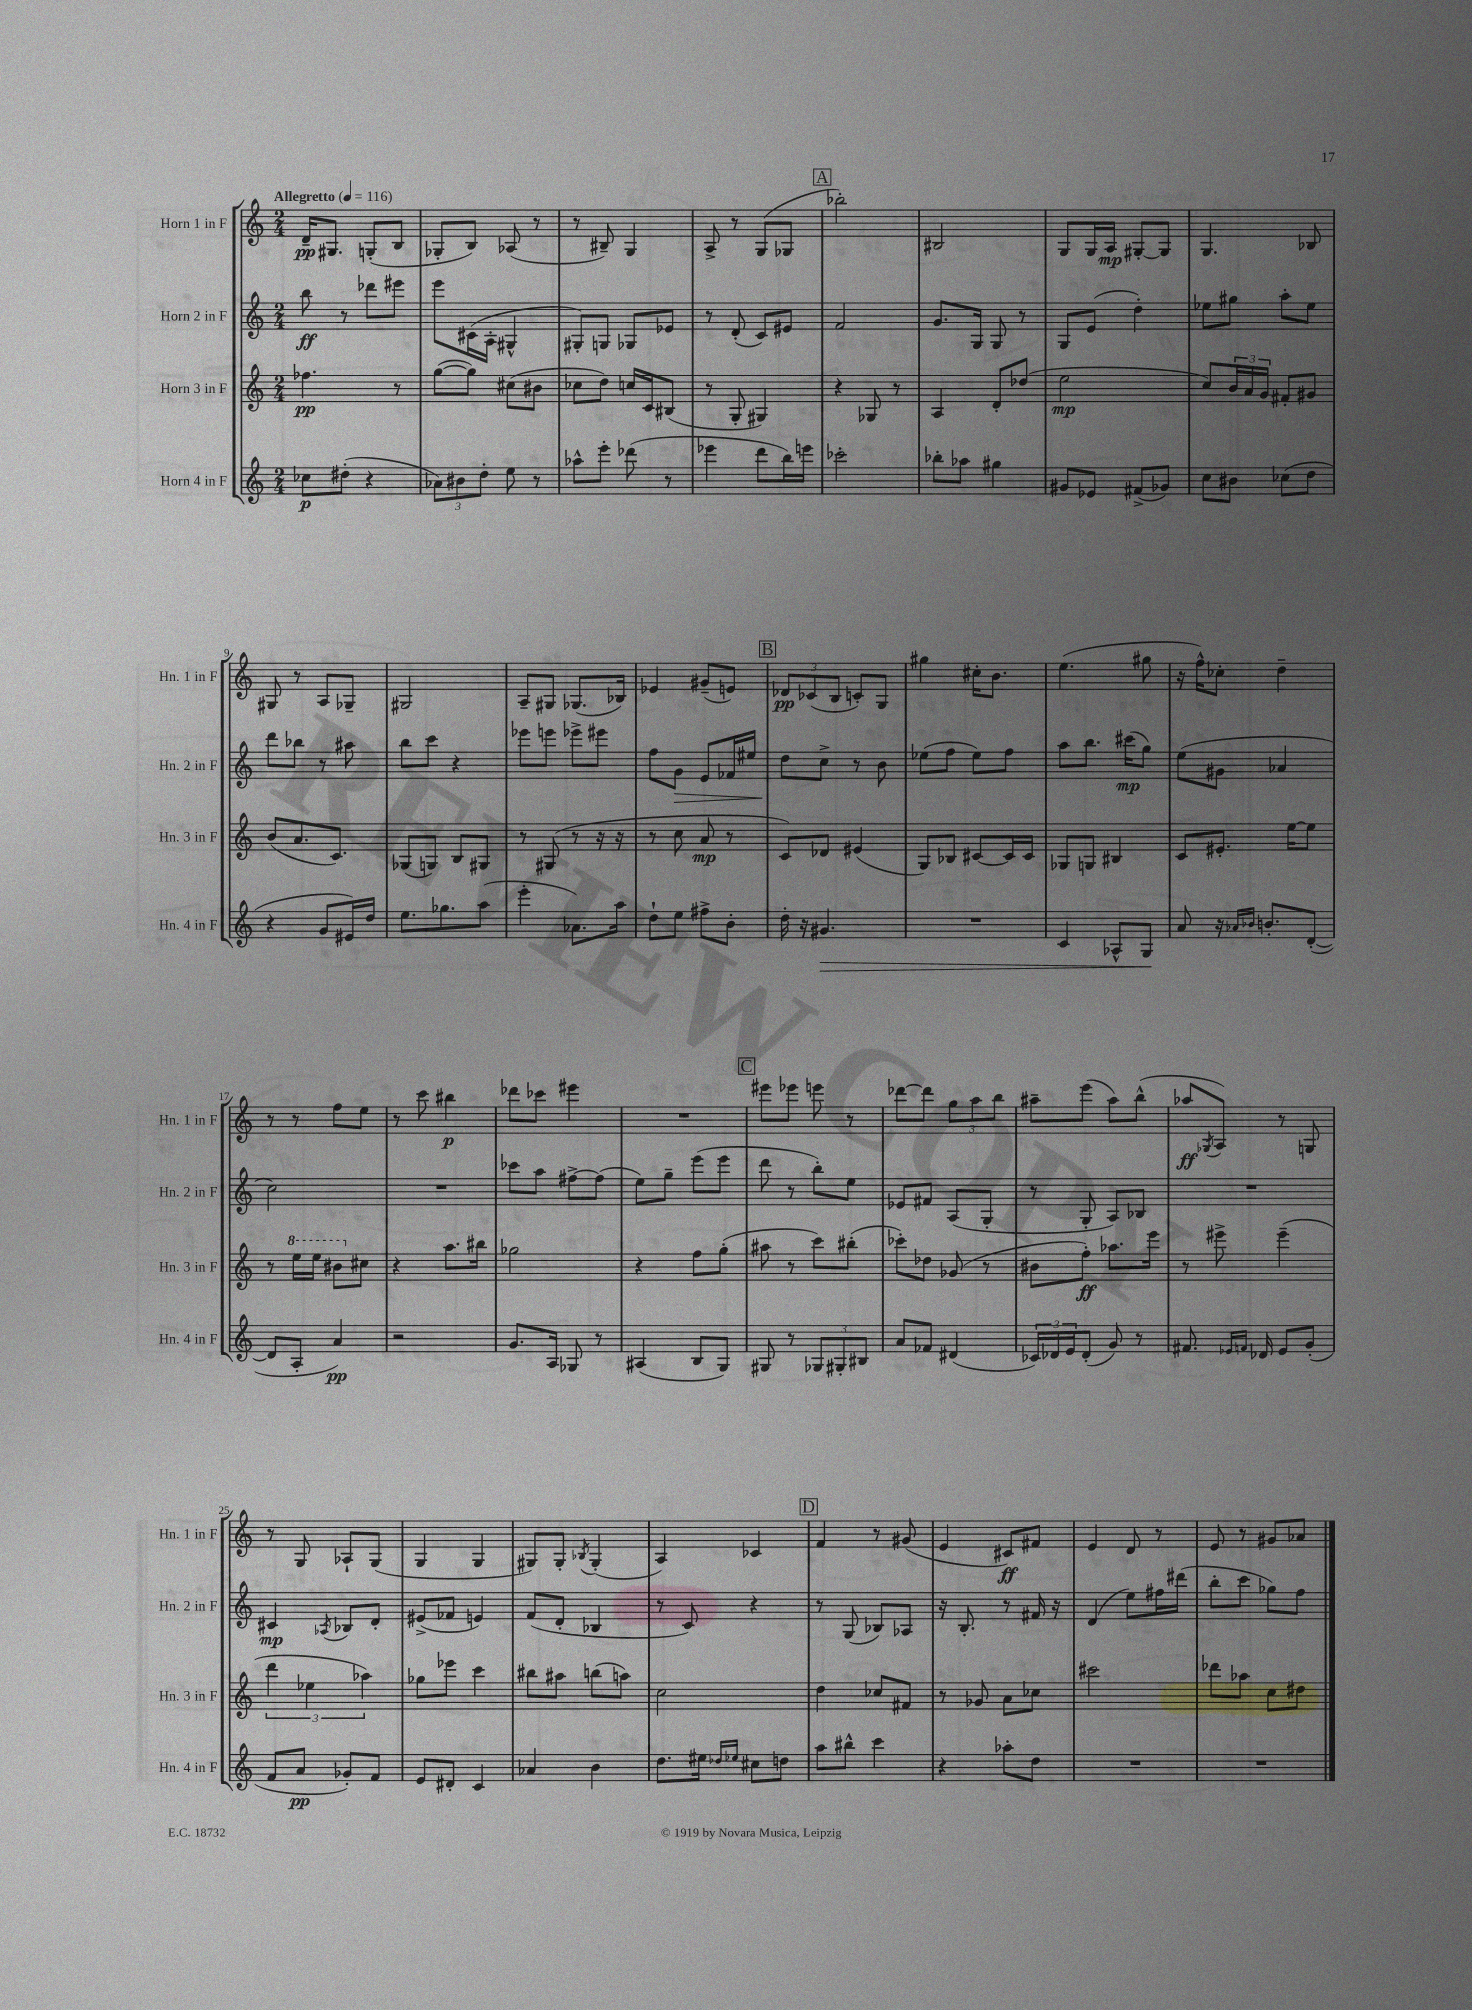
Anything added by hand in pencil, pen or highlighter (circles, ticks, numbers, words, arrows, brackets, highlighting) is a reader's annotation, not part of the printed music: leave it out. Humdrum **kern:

**kern	**dynam	**kern	**dynam	**kern	**dynam	**kern	**dynam
*part4	*part4	*part3	*part3	*part2	*part2	*part1	*part1
*staff4	*staff4	*staff3	*staff3	*staff2	*staff2	*staff1	*staff1
*I"Horn 4 in F	*	*I"Horn 3 in F	*	*I"Horn 2 in F	*	*I"Horn 1 in F	*
*I'Hn. 4 in F	*	*I'Hn. 3 in F	*	*I'Hn. 2 in F	*	*I'Hn. 1 in F	*
*clefG2	*	*clefG2	*	*clefG2	*	*clefG2	*
*k[]	*	*k[]	*	*k[]	*	*k[]	*
*M2/4	*	*M2/4	*	*M2/4	*	*M2/4	*
*MM116	*	*MM116	*	*MM116	*	*MM116	*
=1	=1	=1	=1	=1	=1	=1	=1
!	!	!	!	!	!	!LO:TX:a:B:t=Allegretto	!
8cc-X\L	p	4.ff-X\	pp	8bb\	ff	16d~/KL	pp
.	.	.	.	.	.	8.G#X/J	.
(8dd#X'\J	.	.	.	8r	.	.	.
4r	.	.	.	8ddd-X\L	.	(8Gn'/L	.
.	.	8r	.	8eee#X\J	.	8B/J	.
=2	=2	=2	=2	=2	=2	=2	=2
12a-X\L)	.	([8gg\L	.	8eee\L	.	8G-X'/L	.
12b#X\	.	.	.	.	.	.	.
.	.	8gg\J])	.	(16c#X\L	.	8B/J)	.
12dd'\J	.	.	.	.	.	.	.
.	.	.	.	16A'\JJ	.	.	.
8ee\	.	(8cc#X\L	.	4G#X^^/	.	(8A-X/	.
8r	.	8b#X\J	.	.	.	8r	.
=3	=3	=3	=3	=3	=3	=3	=3
8aa-X^^\L	.	8cc-X\L	.	8G#X'/L)	.	8r	.
8eee'\J	.	8dd\J)	.	8Gn/J	.	8B#X~/)	.
(8ddd-X\	.	16ccn/LL	.	8G-X/L	.	4G/	.
.	.	16c/J	.	.	.	.	.
8r	.	(8B#X/J	.	8e-X/J	.	.	.
=4	=4	=4	=4	=4	=4	=4	=4
4eee-X\	.	8r	.	8r	.	8A^/	.
.	.	8G'/	.	(8d'/	.	8r	.
8ddd\L	.	4G#X/)	.	8c/L)	.	(8G/L	.
16bb\L)	.	.	.	8e#X/J	.	8G-X/J	.
16eeen\JJ	.	.	.	.	.	.	.
!!LO:REH:place=s1:t=A
=5	=5	=5	=5	=5	=5	=5	=5
2ccc-X'\	.	4r	.	2f/	.	2bb-X'\)	.
.	.	8G-X/	.	.	.	.	.
.	.	8r	.	.	.	.	.
=6	=6	=6	=6	=6	=6	=6	=6
8bb-X'\L	.	4A/	.	8.g/L	.	2B#X/	.
8aa-X\J	.	.	.	.	.	.	.
.	.	.	.	16G/Jk	.	.	.
4gg#X\	.	8d'/L	.	8G/	.	.	.
.	.	(8dd-X/J	.	8r	.	.	.
=7	=7	=7	=7	=7	=7	=7	=7
8g#X/L	.	2ee\	mp	8G/L	.	8G/L	.
8e-X/J	.	.	.	(8e/J	.	16G/L	.
.	.	.	.	.	.	16A/JJ	mp
(8f#X^/L	.	.	.	4dd'\)	.	[8G#X'/L	.
8g-X/J)	.	.	.	.	.	8G#/J]	.
=8	=8	=8	=8	=8	=8	=8	=8
8cc\L	.	8cc/L)	.	8ee-X\L	.	4.G/	.
8b#X\J	.	24b/L	.	8gg#X\J	.	.	.
.	.	24a/	.	.	.	.	.
.	.	24g/JJ	.	.	.	.	.
(8cc-X\L	.	8f#X'/L	.	8aa'\L	.	.	.
8dd\J	.	8g#X/J	.	8ee-\J	.	8B-X/	.
!!LO:LB:g=z
=9	=9	=9	=9	=9	=9	=9	=9
4r	.	(8b/L	.	8ddd\L	.	8G#X/	.
.	.	8.a/	.	8bb-X\J	.	8r	.
8g/L	.	.	.	8r	.	8A/L	.
.	.	8.c/J)	.	.	.	.	.
16e#X/L)	.	.	.	8aa#X\	.	8G-X~/J	.
16dd/JJ	.	.	.	.	.	.	.
=10	=10	=10	=10	=10	=10	=10	=10
8.ee\L	.	(8G-X/L	.	8bb\L	.	2G#X/	.
.	.	8Gn/J)	.	8ccc\J	.	.	.
8.gg-X\	.	.	.	.	.	.	.
.	.	8B/L	.	4r	.	.	.
(8aa\J	.	8G#X/J	.	.	.	.	.
=11	=11	=11	=11	=11	=11	=11	=11
4eee'\	.	8r	.	8eee-X\L	.	8A~/L	.
.	.	(8G#X/	.	8eeen\J	.	8G#X/J	.
8.a-X\L)	.	8r	.	8eee-X^\L	.	(8.G-X/L	.
.	.	16r	.	8eee#X\J	.	.	.
16aa\Jk	.	16r	.	.	.	16B-X/Jk)	.
=12	=12	=12	=12	=12	=12	=12	=12
8dd`\L	.	8r	.	8ff\L	.	4e-X/	.
!	!	!	!	!	!LO:HP:b	!	!
8ee\J	.	8cc\	.	8g\J	>	.	.
8ff#X^\L	.	8a/	mp	8e/L	.	(8g#X~/L	.
8b'\J	.	8r	.	16f-X/L	.	8en/J)	.
.	.	.	.	16ee#X/JJ	.	.	.
!!LO:REH:place=s1:t=B
=13	=13	=13	=13	=13	=13	=13	=13
16dd'\	.	8c/L)	.	8dd\L	.	12d-X/L	pp
16r	.	.	.	.	.	.	.
.	.	.	.	.	.	(12c-X/	.
!	!LO:HP:b	!	!	!	!	!	!
4.g#X/	>	8d-X/J	.	8cc^\J	]	.	.
.	.	.	.	.	.	12B/J	.
.	.	(4e#X/	.	8r	.	8cn'/L)	.
.	.	.	.	8b\	.	8G/J	.
=14	=14	=14	=14	=14	=14	=14	=14
2r	.	8G/L)	.	(8ee-X\L	.	4gg#X\	.
.	.	8B-X/J	.	8ff\J	.	.	.
.	.	[8c#X/L	.	8ee-\L)	.	16cc#X'\KL	.
.	.	.	.	.	.	8.b\J	.
.	.	16c#/L]	.	8ff\J	.	.	.
.	.	16c#/JJ	.	.	.	.	.
=15	=15	=15	=15	=15	=15	=15	=15
4c/	.	8G-X/L	.	8aa\L	.	(4.ee\	.
.	.	8Gn/J	.	8.bb\J	.	.	.
8A-X^^/L	.	4B#X/	.	.	.	.	.
.	.	.	.	(16ccc#X\KL	mp	.	.
8G/J	.	.	.	8gg\J)	.	8gg#X\	.
.	]	.	.	.	.	.	.
=16	=16	=16	=16	=16	=16	=16	=16
8a/	.	8c/L	.	(8ee\L	.	16r	.
.	.	.	.	.	.	16ff^^\KL)	.
16r	.	8.e#X'/J	.	8g#X\J	.	8cc-X'\J	.
16qqa-X/LL	.	.	.	.	.	.	.
16qqb-X/JJ	.	.	.	.	.	.	.
8.bn'/L	.	.	.	.	.	.	.
.	.	.	.	4a-X/	.	4dd~\	.
.	.	[16ee\KL	.	.	.	.	.
([8d'/J	.	8ee\J]	.	.	.	.	.
!!LO:LB:g=z
=17	=17	=17	=17	=17	=17	=17	=17
8d/L]	.	8r	.	2cc\)	.	8r	.
*	*	*8va	*	*	*	*	*
8A'/J	.	16eee\LL	.	.	.	8r	.
.	.	16eee\JJ	.	.	.	.	.
4a/)	pp	8bb#X\L	.	.	.	8ff\L	.
*	*	*X8va	*	*	*	*	*
.	.	8cc#X\J	.	.	.	8ee\J	.
=18	=18	=18	=18	=18	=18	=18	=18
2r	.	4r	.	2r	.	8r	.
.	.	.	.	.	.	8ccc\	.
.	.	8.aa\L	.	.	.	4bb#X\	p
.	.	16bb#X\Jk	.	.	.	.	.
=19	=19	=19	=19	=19	=19	=19	=19
8.g/L	.	2gg-X\	.	8ccc-X\L	.	8ddd-X\L	.
.	.	.	.	8aa\J	.	8ccc-X\J	.
16A/Jk	.	.	.	.	.	.	.
8G-X/	.	.	.	[8ff#X^\L	.	4eee#X\	.
8r	.	.	.	(8ff#\J]	.	.	.
=20	=20	=20	=20	=20	=20	=20	=20
(4A#X/	.	4r	.	8ee\L)	.	2r	.
.	.	.	.	8gg~\J	.	.	.
8B/L	.	8ff\L	.	(8eee\L	.	.	.
8G/J)	.	(8gg'\J	.	8eee\J	.	.	.
!!LO:REH:place=s1:t=C
=21	=21	=21	=21	=21	=21	=21	=21
8G#X/	.	8aa#X\	.	8ddd\	.	8eee#X\L	.
8r	.	8r	.	8r	.	8eee-X\J	.
12G-X/L	.	8ccc\L)	.	8bb'\L)	.	8eeen\	.
12G#X'/	.	.	.	.	.	.	.
.	.	(8bb#X'\J	.	8ee\J	.	8r	.
12B#X/J	.	.	.	.	.	.	.
=22	=22	=22	=22	=22	=22	=22	=22
8a/L	.	8ccc-X'\L)	.	8e-X/L	.	[8ddd-X\L	.
8f-X/J	.	8dd-X\J	.	8f#X/J	.	8ddd-\J]	.
(4d#X/	.	(8g-X/	.	(8A/L	.	12gg\L	.
.	.	.	.	.	.	12aa\	.
.	.	8r	.	8G'/J	.	.	.
.	.	.	.	.	.	12bb\J	.
=23	=23	=23	=23	=23	=23	=23	=23
24c-X/LL)	.	8b#X\L	.	8r	.	8aa#X~\L	.
24d-X/	.	.	.	.	.	.	.
24e/J	.	.	.	.	.	.	.
(8d-'/J	.	8ff'\J)	ff	8G'/	.	(8eee\J	.
8g/)	.	8.aa-X\L	.	8A/L)	.	8aa#\L)	.
8r	.	.	.	8B-X/J	.	(8bb^^\J	.
.	.	16eee\Jk	.	.	.	.	.
=24	=24	=24	=24	=24	=24	=24	=24
8.f#X/	.	8r	.	2r	.	8aa-X/L	ff
.	.	.	.	.	.	8qG-X/	.
.	.	8eee#X^\	.	.	.	8A/J)	.
16qqe-X/LL	.	.	.	.	.	.	.
16qqfn/JJ	.	.	.	.	.	.	.
16d-X/	.	.	.	.	.	.	.
8e-/L	.	(4eee#~\	.	.	.	8r	.
(8g'/J	.	.	.	.	.	8Gn/	.
!!LO:LB:g=z
=25	=25	=25	=25	=25	=25	=25	=25
8f/L	.	6ddd\	.	4c#X/	mp	8r	.
8a/J	pp	.	.	.	.	8G/	.
.	.	6ee-X\	.	.	.	.	.
.	.	.	.	8qA-X/	.	.	.
8g-X'/L)	.	.	.	8B-X/L	.	8A-X`/L	.
.	.	6aa-X\)	.	.	.	.	.
8f/J	.	.	.	8d'/J	.	(8G/J	.
=26	=26	=26	=26	=26	=26	=26	=26
8e/L	.	8gg-X\L	.	(8e#X^/L	.	4G/	.
8d#X'/J	.	8eee-X\J	.	8f-X/J	.	.	.
4c/	.	4ccc\	.	4en/)	.	4G/	.
=27	=27	=27	=27	=27	=27	=27	=27
4a-X/	.	8bb#X\L	.	(8f/L	.	8G#X/L)	.
.	.	8aa#X\J	.	8d'/J	.	8G#'/J	.
.	.	.	.	.	.	8qB-X/	.
4b\	.	(8bbn\L	.	4B-X/	.	(4G#'/	.
.	.	8aan\J)	.	.	.	.	.
=28	=28	=28	=28	=28	=28	=28	=28
8.dd\L	.	2cc\	.	8r	.	4A/)	.
.	.	.	.	8c/)	.	.	.
16ee#X\Jk	.	.	.	.	.	.	.
16qqdd-X/LL	.	.	.	.	.	.	.
16qqee-X/JJ	.	.	.	.	.	.	.
8cc#X\L	.	.	.	4r	.	4c-X/	.
8ddn\J	.	.	.	.	.	.	.
!!LO:REH:place=s1:t=D
=29	=29	=29	=29	=29	=29	=29	=29
8aa\L	.	4dd\	.	8r	.	4f/	.
8bb#X^^\J	.	.	.	(8G/	.	.	.
4ccc\	.	8cc-X/L	.	8B-X/L)	.	8r	.
.	.	8f#X/J	.	8A-X/J	.	(8g#X/	.
=30	=30	=30	=30	=30	=30	=30	=30
4r	.	8r	.	16r	.	4e/	.
.	.	.	.	8.B'/	.	.	.
.	.	8g-X/	.	.	.	.	.
8aa-X'\L	.	8a\L	.	8r	.	8c#X/L)	ff
8dd\J	.	8cc-X\J	.	16f#X/	.	8f#X/J	.
.	.	.	.	16r	.	.	.
=31	=31	=31	=31	=31	=31	=31	=31
2r	.	2ccc#X\	.	(4d/	.	4e/	.
.	.	.	.	8ee\L)	.	8d/	.
.	.	.	.	16ff#X\L	.	8r	.
.	.	.	.	(16ddd#X\JJ	.	.	.
=32	=32	=32	=32	=32	=32	=32	=32
2r	.	8ddd-X\L	.	8bb'\L	.	8e/	.
.	.	8aa-X\J	.	8ccc\J	.	8r	.
.	.	8cc\L	.	8gg-X\L)	.	8g#X/L	.
.	.	8dd#X\J	.	8ff\J	.	8a-X/J	.
==	==	==	==	==	==	==	==
*-	*-	*-	*-	*-	*-	*-	*-
